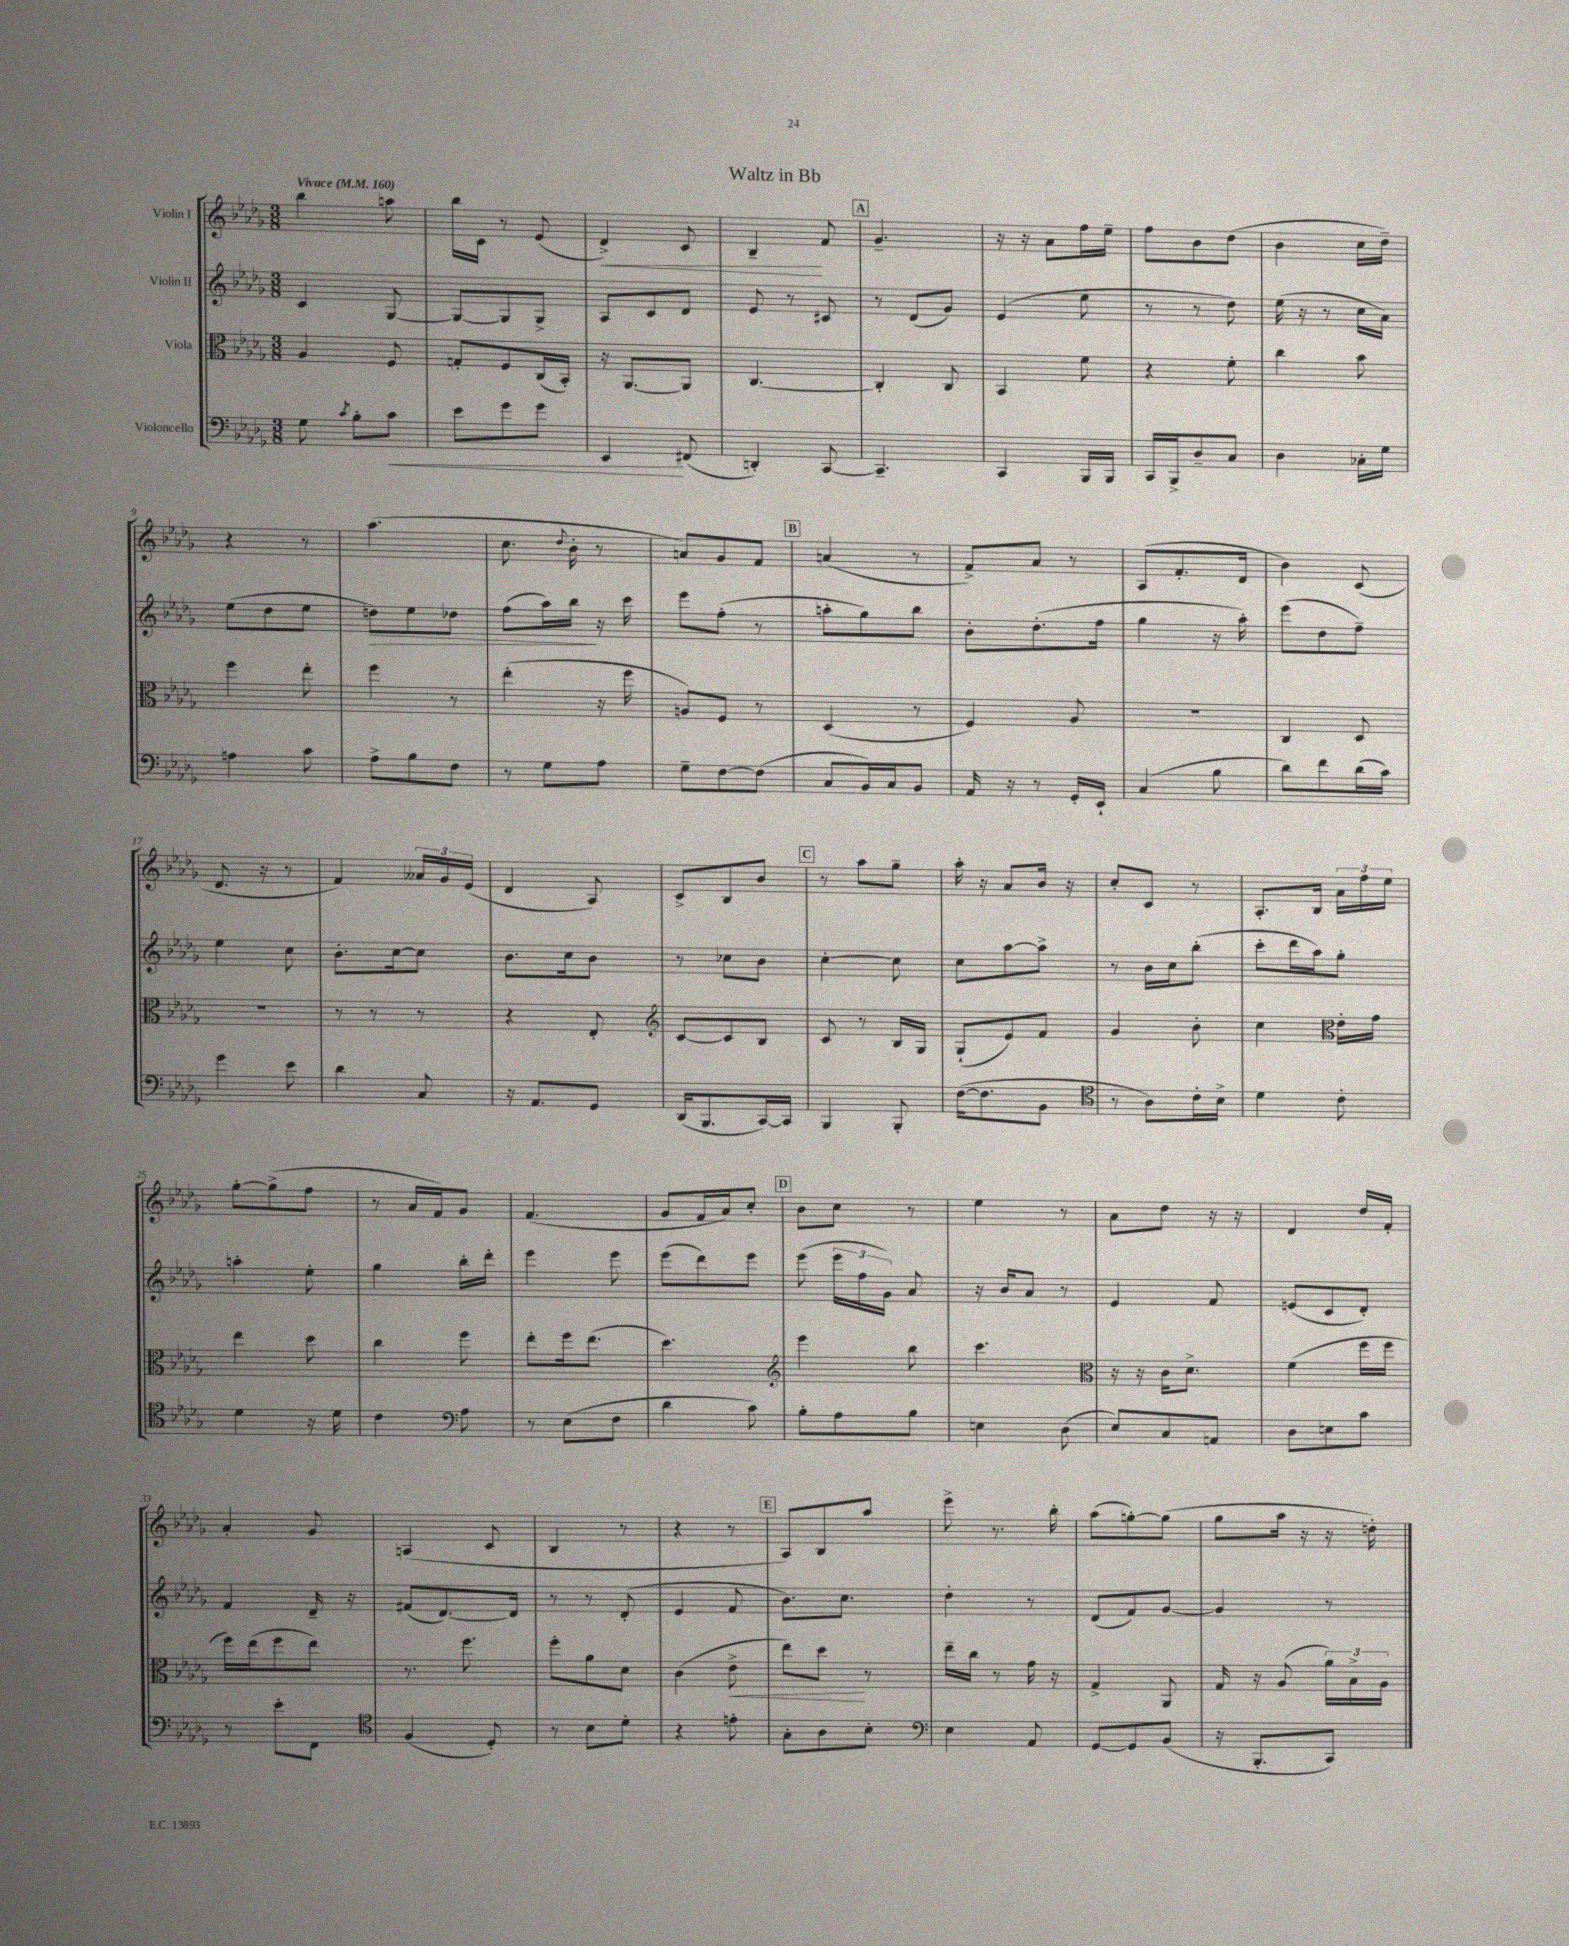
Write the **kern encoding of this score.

**kern	**kern	**kern	**kern
*staff4	*staff3	*staff2	*staff1
*clefF4	*clefC3	*clefG2	*clefG2
*k[b-e-a-d-g-]	*k[b-e-a-d-g-]	*k[b-e-a-d-g-]	*k[b-e-a-d-g-]
*M3/8	*M3/8	*M3/8	*M3/8
*MM160	*MM160	*MM160	*MM160
8G-\	4A-/	4c/	4bb-\
8qc/	.	.	.
8B-'\L	.	.	.
8c\J	8F/	[8G-/	8aa\
=	=	=	=
8e-\L	8G'/L	8G-/_L	16bb-\LL
.	.	.	16c\JJ
8g-\	8F/	8G-/]	8r
8g-\J	(16C/L	8G-^/J	(8e-/
.	16BB-'/JJ)	.	.
=	=	=	=
4EE-/	16r	8A-/L	4d-^/)
.	[8.AA-/L	.	.
.	.	8c/	.
(8FF#/	8AA-/]J	8d-/J	8c/
=	=	=	=
4DD'/)	[4.C/	8e-/	4B-~/
.	.	8r	.
[8CC/	.	8c#/	8f/
=	=	=	=
4.CC~/]	4C'/]	8r	4.g-~/
.	.	(8d-/L	.
.	8C/	8g-/J)	.
=	=	=	=
4CC/	4BB-/	(4e-/	16r
.	.	.	16r
.	.	.	8a-\L
16BBB-/LL	8f\	8ee-\	16ff\L
16BBB-/JJ	.	.	16ee-~\JJ
=	=	=	=
16CC/LL	4r	8r	8ff\L
16BBB-^/J	.	.	.
8D-~/	.	8r	8b-\
8C/J	8f'\	8dd-\)	(8dd-\J
=	=	=	=
4D-\	4cc\	(16ee-\	4b-\
.	.	16r	.
.	.	8r	.
16C-'\LL	8b-\	16cc\LL	16cc\LL
16G-\JJ	.	16a-\JJ)	16dd-~\JJ)
=	=	=	=
4A\	4ff\	(8ee-\L	4r
.	.	8dd-\	.
8c\	8ee-'\	8ee-\J	8r
=	=	=	=
8A-^\L	4ff\	8dd\L)	(4.aa-\
8B-\	.	8ee-\	.
8F\J	8r	8dd-\J	.
=	=	=	=
8r	(4ee-'\	(8ff\L	8.cc\
8G-\L	.	16aa-\L)	.
.	.	.	8qqdd-/
.	.	16bb-\JJ	16b-'\
8A-\J	16r	16r	8r
.	16ff\	16ccc\	.
=	=	=	=
8G-~\L	8A/L)	8eee-\L	8a/L)
[8F\	8F/J	(8ff'\J	8g-/
(8F\]J	8r	8r	8f/J
=	=	=	=
8C/L	(4D-/	8aa'\L	(4a/
16BB-/L)	.	8gg-\)	.
16C/J	.	.	.
8BB-/J	8r	8bb-\J	8r
=	=	=	=
16AA-/	4F/)	8b-'\L	8f^/L)
16r	.	.	.
8r	.	(8.dd-'\	8a-/J
16GG-'/LL	8A-/	.	8r
16EE-`/JJ	.	16ff\Jk	.
=	=	=	=
(4C/	4.r	4gg-\	(8A-/L
.	.	.	8.f'/
8B-\	.	16r	.
.	.	16aa-'\)	16d-/Jk
=	=	=	=
8d-\L)	4C/	(8eee-\L	4b-\)
8f\	.	8dd-\	.
(16d-\L	8D-/	8ff~\J)	(8c/
16c\JJ)	.	.	.
=	=	=	=
4g-\	4.r	4ee-\	8.d-/
.	.	.	16r
8e-\	.	8cc\	8r
=	=	=	=
4d-\	8r	8.b-'\L	4f/)
.	8r	.	.
.	.	[16cc\k	.
8C/	8r	8cc\]J	24a--/LL
.	.	.	24g-/
.	.	.	(24e-/JJ
=	=	=	=
16r	4r	8.b-\L	4d-/
8.AA-/L	.	.	.
.	.	16cc\k	.
8GG-/J	8E-'/	8b-\J	8A-/)
=	=	=	=
*	*clefG2	*	*
(16DD-/LK	[8c/L	8r	8c^/L
8.BBB-/	.	.	.
.	8c/]	8cc-\L	8B-/
[16CC/L)	8B-/J	8b-\J	8b-/J
16CC/]JJ	.	.	.
=	=	=	=
4BBB-/	8c/	[4cc'\	8r
.	8r	.	8aa-\L
8BBB-'/	16B-/LL	8cc\]	8gg-~\J
.	16G-/JJ	.	.
=	=	=	=
([16F\LK	(8G-`/L	8cc\L	16aa-'\
8.F\]	.	.	16r
.	8e-/)	[8aa-\	8a-/L
8BB-\J	8f/J	8aa-^\]J	16b-/Jk
.	.	.	16r
=	=	=	=
*clefC4	*	*	*
8r	4g-/	8r	8cc'/L
8A-\L)	.	16b-\LL	8c/J
.	.	16cc\J	.
16c'\L	8b-'\	(8bb-'\J	8r
16B-^\JJ	.	.	.
=	=	=	=
4d-\	4cc\	8ccc'\L	8.A-'/L
.	.	16ddd-\L	.
.	.	16aa-\J)	16B-/Jk
*	*clefC3	*	*
8c'\	16e-'\LL	8gg-'\J	24a-\LL
.	.	.	24ff\
.	16g-\JJ	.	.
.	.	.	24ee-\JJ
=	=	=	=
4d-\	4ee-\	4aa'\	[8gg-'\L
.	.	.	(8gg-^\]
16r	8dd-\	8ee-'\	8ff\J
16d-\	.	.	.
=	=	=	=
4c\	4cc\	4gg-\	8r
.	.	.	16a-/LL
.	.	.	16f/J)
*clefF4	*	*	*
8A-\	8ff\	16bb-'\LL	8g-/J
.	.	16ddd-'\JJ	.
=	=	=	=
8r	8ee-'\L	4eee-\	(4.f/
(8E-\L	16ff\k	.	.
.	(8.ee-\J	.	.
8F\J	.	8eee-\	.
=	=	=	=
4d-\	4.dd-\)	(8eee-\L	8g-/L
.	.	8ddd-\)	16f/L
.	.	.	16a-/J)
8c\)	.	8eee-\J	8cc'/J
=	=	=	=
*	*clefG2	*	*
8B-'\L	4eee-\	(8eee-\	8b-\L
8A-\	.	24eee-\LL	8cc\J
.	.	24ff\	.
.	.	24g-\JJ)	.
8B-\J	8bb-\	8a-/	8r
=	=	=	=
4E\	4.ccc\	16r	4ee-\
.	.	16b-/LK	.
.	.	8a-/J	.
(8D-\	.	8r	8r
=	=	=	=
*	*clefC3	*	*
8E-/L)	16r	4e-/	8a-\L
.	16r	.	.
8C/	16c\LK	.	8dd-\J
.	8.d-^\J	.	.
8AA/J	.	8f/	16r
.	.	.	16r
=	=	=	=
8D-\L	(4f\	(8e/L	4d-/
8E\	.	8c/	.
8c\J	16ff\LL	8d-'/J)	16dd-/LL
.	16ff\JJ	.	16f'/JJ
=	=	=	=
8r	16ff\LL)	4f/	4a-'/
.	(16ee-\J	.	.
8e-'\L	8ff\	.	.
8FF\J	8ee-\J)	16d-~/	8g-/
.	.	16r	.
=	=	=	=
*clefC4	*	*	*
(4F/	8.r	(8f#/L	(4A/
.	.	[8.d-/)	.
.	8.ff\	.	.
8D-'/)	.	.	8c/
.	.	16d-/]Jk	.
=	=	=	=
8r	8ff'\L	8r	4B-/
8B-\L	8a-\	8r	.
8d-'\J	8d-\J	(8d-'/	8r
=	=	=	=
4r	(4c\	4e-/	4r
8e'\	8e-^\	8f/	8r
=	=	=	=
8G-'\L	8ee-\L)	8.b-\L)	8A-/L)
8A-\	8dd-\J	.	8B-/
.	.	8.cc\J	.
8B-'\J	8r	.	8aa-/J
=	=	=	=
*clefF4	*	*	*
4E-\	16ee-~\LL	4dd-'\	8eee-^\
.	16cc\JJ	.	.
.	8r	.	8.r
8AA-/	16g-\	8r	.
.	16r	.	16bb-'\
=	=	=	=
[8GG-/L	4G-^/	(8d-/L	(8aa-\L
8GG-/]	.	8f/)	[8gg'\)
(8BB-/J	8AA-/	[8g-/J	(8gg\]J
=	=	=	=
16r	16G-/	4g-/]	8gg-\L
8.BBB-'/L	16r	.	.
.	(8A-/	.	16aa-\Jk
.	.	.	16r
8CC/J)	24a-\LL)	8r	16r
.	24B-^\	.	.
.	.	.	16dd'\)
.	24A-\JJ	.	.
==	==	==	==
*-	*-	*-	*-
